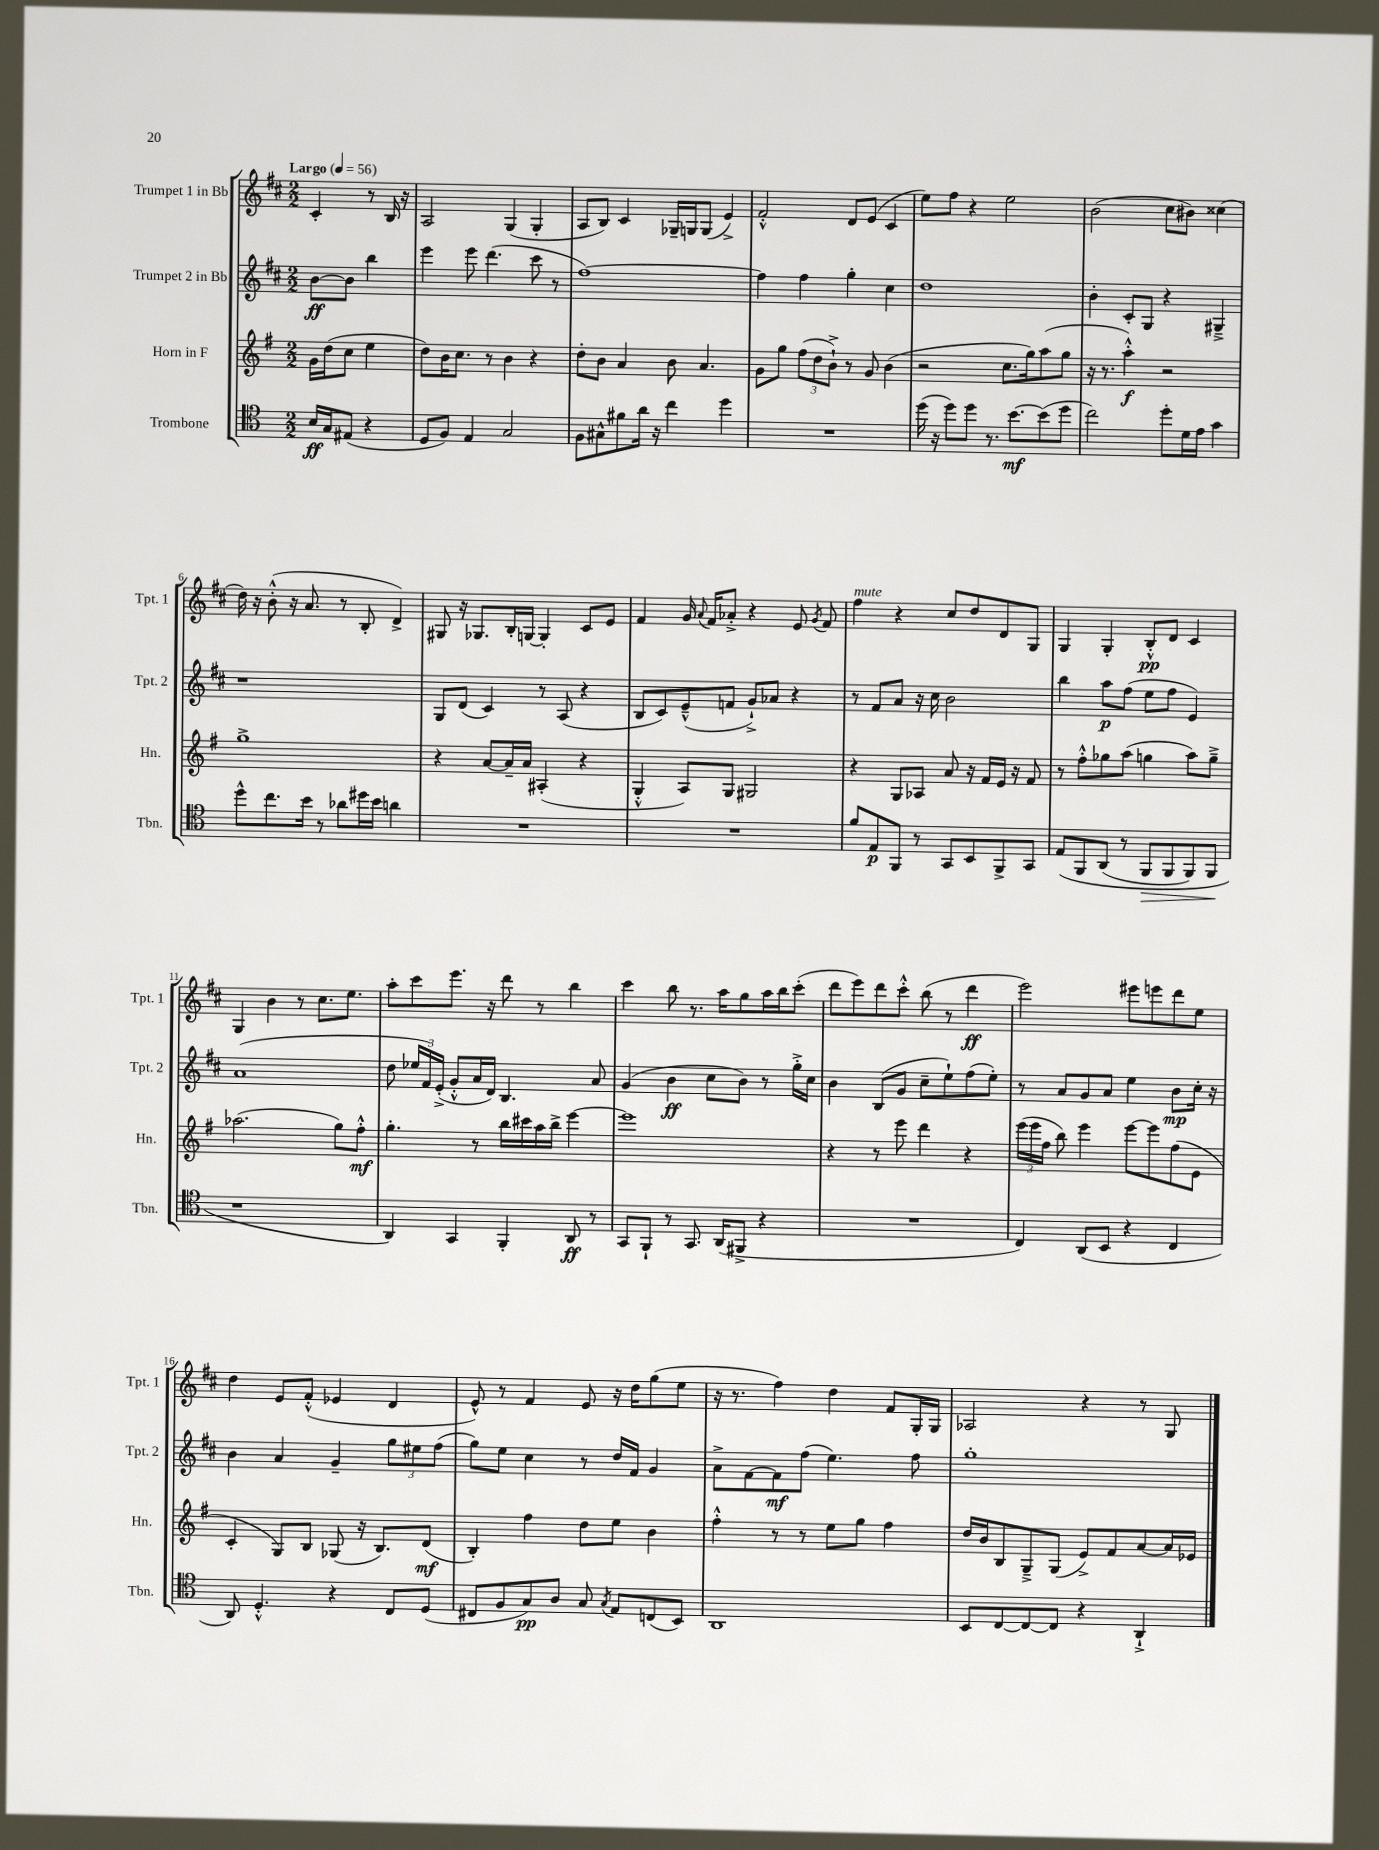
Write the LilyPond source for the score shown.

<<
\new StaffGroup <<
\new Staff = "s0" \with { instrumentName = "Trumpet 1 in Bb" shortInstrumentName = "Tpt. 1" } {
    \clef treble \key d \major \numericTimeSignature \time 2/2 \partial 2 \tempo "Largo" 4 = 56
    \autoBeamOff cis'4-. r8 b16 r16 |
    a2 g4( g4-. |
    a8[ b8]) cis'4 ges16[-- g16 g8]( e'4->) |
    fis'2-.-^ d'8[ e'8]( cis'4 |
    e''8[) fis''8] r4 e''2 |
    b'2( cis''8[ bis'8]) cisis''4( |
    d''16) r16 b'8-.-^( r16 a'8. r8 b8-. d'4->) |
    gis8 r16 ges8.[ b16-. g16]~ g4-. cis'8[ e'8] |
    fis'4 g'16 \appoggiatura { a'8 } fis'16[ aes'8]-.-> r4 e'8 \acciaccatura { g'8 } fis'8 |
    fis''4^\markup { \italic "mute" } r4 cis''8[ d''8 d'8 g8] |
    g4 g4-. b8[-.-^\pp d'8] cis'4 |
    g4 b'4 r8 cis''8.[ e''8.] |
    a''8[-. cis'''8 e'''8.] r16 d'''8 r8 b''4 |
    cis'''4 b''8 r8. a''16[ g''8 a''16 b''16 cis'''8]-.( |
    d'''8[ e'''8) d'''8 cis'''8]-.-^ b''8( r8 d'''4\ff |
    e'''2) eis'''8[ e'''8 d'''8 e''8] |
    d''4 e'8[ fis'8]-.-^( ees'4 d'4 |
    e'8-^) r8 fis'4 e'8 r16 d''16[ g''8( e''8] |
    r16 r8. fis''4) d''4 fis'8[ g16-. g16] |
    aes2 r4 r8 g8 \bar "|." |
}
\new Staff = "s1" \with { instrumentName = "Trumpet 2 in Bb" shortInstrumentName = "Tpt. 2" } {
    \clef treble \key d \major \numericTimeSignature \time 2/2 \partial 2
    \autoBeamOff b'8[~\ff b'8] b''4 |
    e'''4 e'''8 d'''4.( cis'''8 r8 |
    fis''1~) |
    fis''4 fis''4 g''4-. cis''4 |
    d''1 |
    b'4-. cis'8[-. g8] r4 gis4---> |
    r1 |
    g8[ d'8]( cis'4) r8 a8( r4 |
    b8[ cis'8) e'8---^( f'8] g'8[-!->) aes'8] r4 |
    r8 fis'8[ a'8] r16 cis''16 b'2 |
    b''4 a''8[\p fis''8]( e''8[ fis''8] e'4) |
    a'1( |
    d''8 \tuplet 3/2 { ees''16[ fis'16) e'16]-.->( } g'8[-.-^ a'16 d'16]) b4. a'8 |
    g'4( b'4\ff cis''8[ b'8]) r8 g''16[-.-> cis''16] |
    b'4 b8[( g'8] cis''8[-- e''8-!) fis''8( e''8]-.) |
    r8 a'8[ g'8 a'8] e''4 b'8[\mp cis''16]-. r16 |
    b'4 a'4 g'4-- \tuplet 3/2 { g''8[ eis''8 fis''8]( } |
    g''8[) e''8] cis''4 r8 d''16[ fis'16] g'4 |
    a'8[-> fis'8~ fis'8\mf fis''8]( e''4.) fis''8 |
    g''1-. \bar "|." |
}
\new Staff = "s2" \with { instrumentName = "Horn in F" shortInstrumentName = "Hn." } {
    \clef treble \key g \major \numericTimeSignature \time 2/2 \partial 2
    \autoBeamOff g'16[ d''16( c''8] e''4 |
    d''8[) b'16 c''8.] r8 b'4 r4 |
    d''8[-. b'8] a'4 b'8 a'4. |
    g'8[ g''8] \tuplet 3/2 { fis''8[( d''8 b'8]-!->) } r8 g'8 b'4( |
    r2 c''8.[ g''16) a''8( g''8] |
    r16 r8. a''4-.-^\f) r2 |
    g''1-> |
    r4 a'8[~ a'16-- a'16] ais4-.( r4 |
    g4-.-^ a8[) g8] gis2 |
    r4 g8[ aes8] a'8 r16 fis'16[ e'16] r16 fis'8 |
    r8 fis''8[-.-^ ges''8 a''8]( g''4 a''8[) g''8]---> |
    aes''2.( g''8[) fis''8]-.-^\mf |
    g''4.-. r8 b''16[ cis'''16 a''16 b''16]-> e'''4~ |
    e'''1 |
    r4 r8 e'''8 d'''4 r4 |
    \tuplet 3/2 { e'''16[( e'''16 fis''16] } b''8) e'''4 e'''8[~ e'''8 fis''8( e'8] |
    c'4-. g8[) b8] ges8( r16 b8.[) d'8]\mf( |
    b4-.) fis''4 d''8[ e''8] b'4 |
    fis''4-.-^ r8 r8 e''8[ g''8] fis''4 |
    d''16[ b'16 b8 g8---> g8]( e'8[->) fis'8 a'8~ a'16 ees'16] \bar "|." |
}
\new Staff = "s3" \with { instrumentName = "Trombone" shortInstrumentName = "Tbn." } {
    \clef tenor \key c \major \numericTimeSignature \time 2/2 \partial 2
    \autoBeamOff b16[\ff g16 eis8]( r4 |
    d8[ f8]) e4 g2 |
    f8[ gis8-^ fis'8 a'16] r16 c''4 d''4 |
    R1 |
    d''16( r16 d''8[) d''8] r8. b'8.[~\mf b'8( d''8] |
    c''2) d''8[-. d'16 e'16] g'4 |
    d''8[-^ c''8. b'16] r8 aes'8[ dis''16 b'16] a'4 |
    R1 |
    R1 |
    f'8[ e8\p f,8] r8 g,8[ b,8 f,8-> g,8] |
    e8[\( f,8 a,8]( r8 f,8[\> f,8 f,8) f,8]\! |
    r1 |
    a,4\) g,4 f,4-. a,8\ff r8 |
    g,8[ f,8]-! r8 g,8. a,16[( fis,8]-> r4 |
    R1 |
    c4) a,8[( b,8] r4 c4 |
    a,8) d4.-.-^ r4 c8[ d8]( |
    cis8[ f8 g8\pp) a8] g8 \acciaccatura { g8 } e8[ c8( b,8]) |
    a,1 |
    b,8[ c8~ c8~ c8] r4 a,4-!-> \bar "|." |
}
>>
>>
